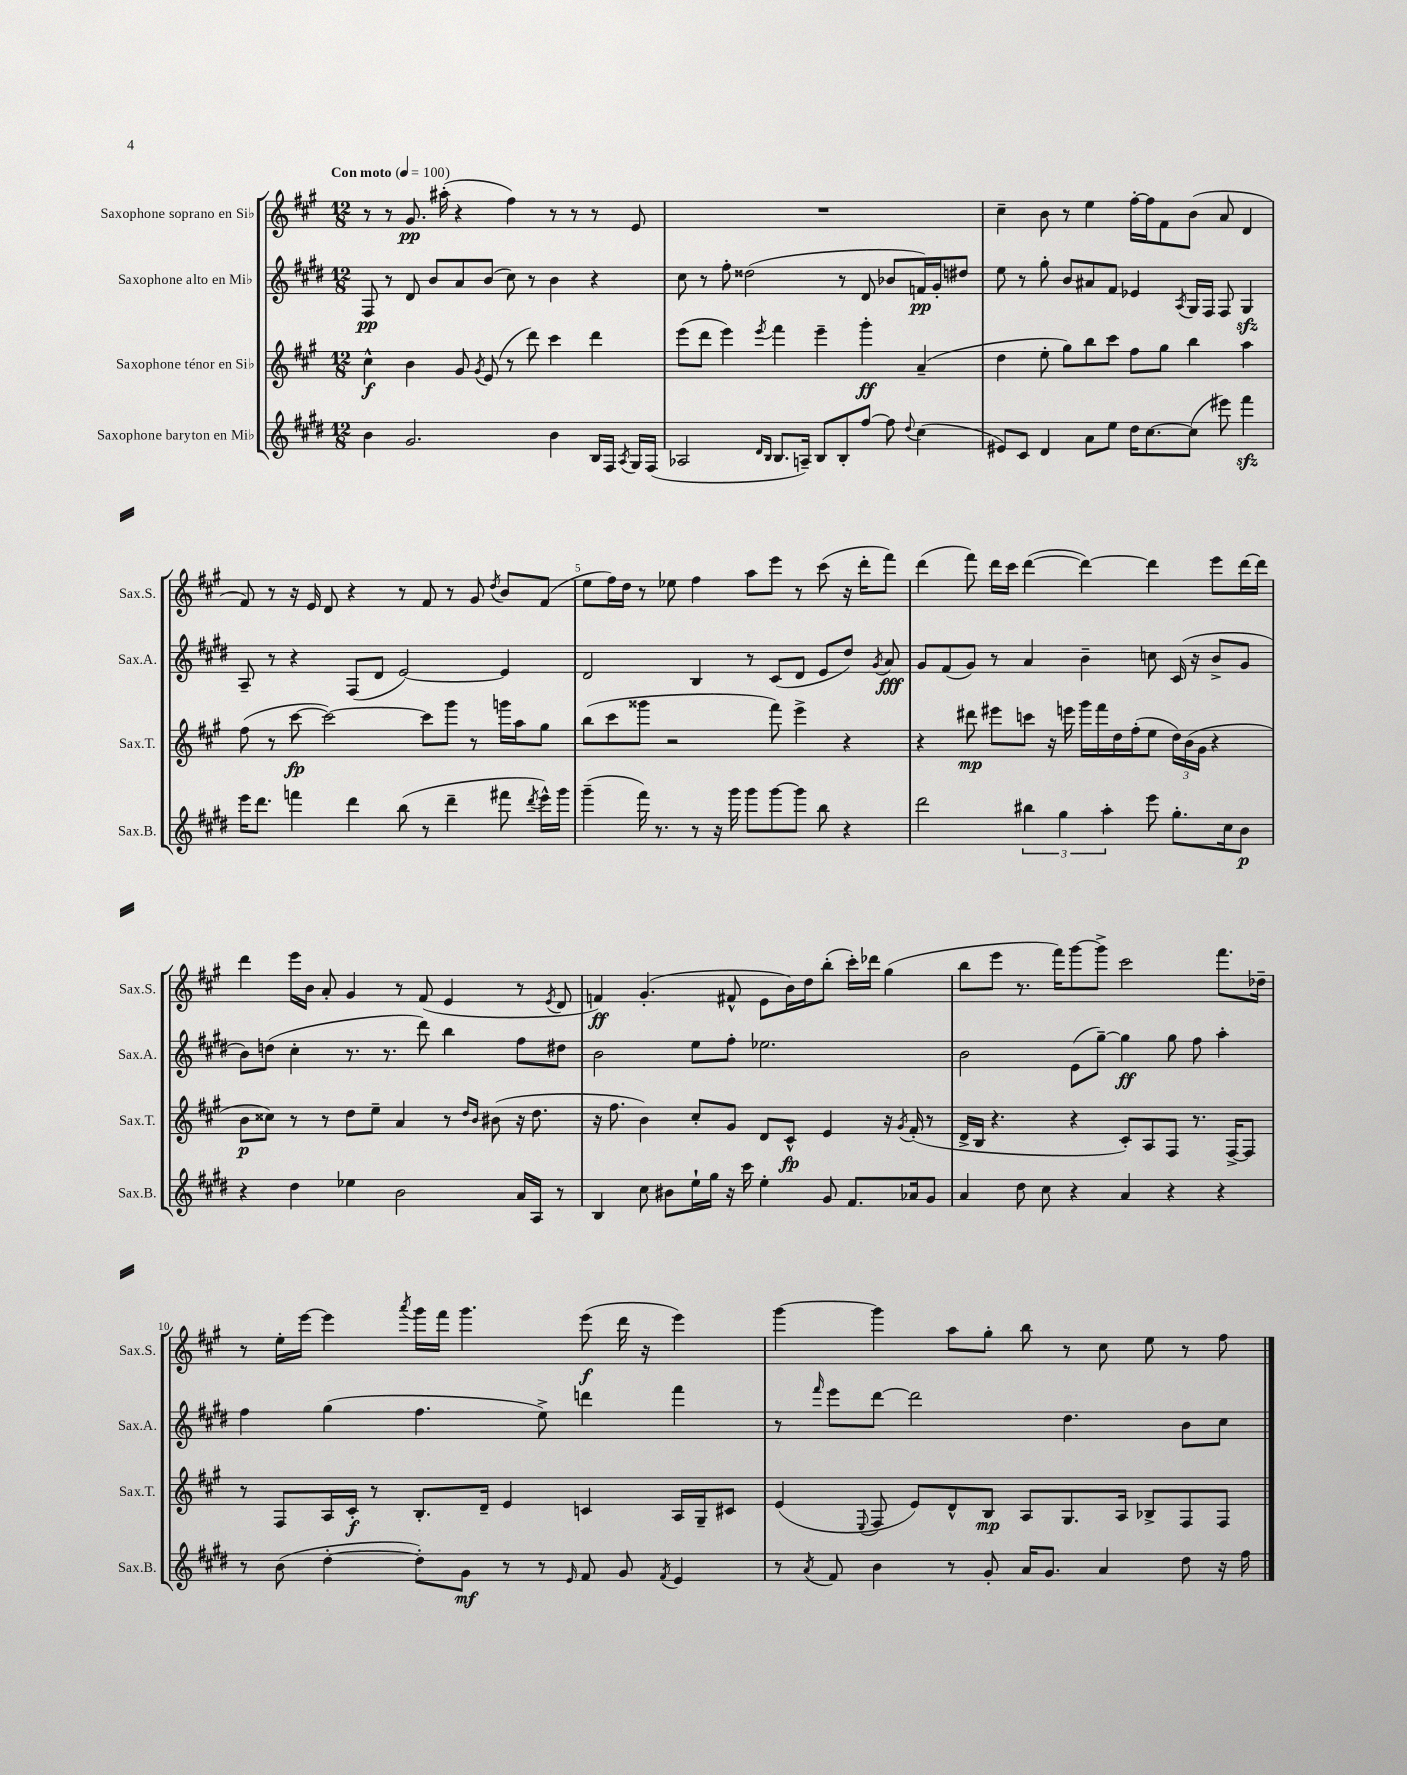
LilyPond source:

<<
\new StaffGroup <<
\new Staff = "s0" \with { instrumentName = "Saxophone soprano en Sib" shortInstrumentName = "Sax.S." } {
    \clef treble \key a \major \numericTimeSignature \time 12/8 \tempo "Con moto" 4 = 100
    \autoBeamOff r8 r8 gis'8.\pp ais''16-.( r4 fis''4) r8 r8 r8 e'8 |
    R1. |
    cis''4-- b'8 r8 e''4 fis''16[~-. fis''16 fis'8 b'8]( a'8 d'4 |
    fis'8) r8 r16 e'16 d'8 r4 r8 fis'8 r8 gis'8 \acciaccatura { d''8 } b'8[ fis'8]( |
    e''8[ fis''16) d''16] r8 ees''8 fis''4 a''8[ e'''8] r8 cis'''8( r16 d'''16[-. fis'''8]) |
    d'''4( fis'''8) d'''16[ cis'''16] d'''4~( d'''4~) d'''4 e'''8[ d'''16~ d'''16] |
    d'''4 e'''16[ b'16] a'8-. gis'4 r8 fis'8( e'4 r8 \acciaccatura { e'8 } d'8 |
    f'4\ff) gis'4.-.( fis'8-^ e'8[ b'16) d''16 b''8]-.( cis'''16[-.) des'''16] gis''4( |
    b''8[ e'''8] r8. fis'''16[) gis'''8~ gis'''8]-> cis'''2 fis'''8.[ des''16]-- |
    r8 e''16[-. e'''16]~ e'''4 \acciaccatura { a'''8 } gis'''16[ fis'''16] gis'''4. e'''8\f( d'''16 r16 e'''4) |
    gis'''4~ gis'''4 a''8[ gis''8]-. b''8 r8 cis''8 e''8 r8 fis''8 \bar "|." |
}
\new Staff = "s1" \with { instrumentName = "Saxophone alto en Mib" shortInstrumentName = "Sax.A." } {
    \clef treble \key e \major \numericTimeSignature \time 12/8
    \autoBeamOff fis8\pp r8 dis'8 b'8[ a'8 b'8]( cis''8) r8 b'4 r4 |
    cis''8 r8 fis''8-. disis''2( r8 dis'8 bes'8[ f'16\pp) gis'16-. dis''8] |
    e''8 r8 gis''8-. b'8[ ais'8 fis'8] ees'4 \acciaccatura { a8 } gis16[ fis16] fis8 gis4\sfz |
    a8-- r8 r4 fis8[( dis'8] e'2~) e'4 |
    dis'2 b4 r8 cis'8[( dis'8] e'8[ dis''8]) \acciaccatura { gis'8 } a'8\fff |
    gis'8[ fis'8( gis'8]) r8 a'4 b'4-- c''8 cis'16( r16 b'8[-> gis'8] |
    b'8[) d''8]( cis''4-. r8. r8. dis'''8) b''4 fis''8[ dis''8] |
    b'2 e''8[ fis''8]-. ees''2. |
    b'2 e'8[( gis''8]~--) gis''4\ff gis''8 fis''8 a''4-. |
    fis''4 gis''4( fis''4. e''8->) d'''4 fis'''4 |
    r8 \grace { fis'''16 } e'''8[ dis'''8]~ dis'''2 dis''4. b'8[ cis''8] \bar "|." |
}
\new Staff = "s2" \with { instrumentName = "Saxophone ténor en Sib" shortInstrumentName = "Sax.T." } {
    \clef treble \key a \major \numericTimeSignature \time 12/8
    \autoBeamOff cis''4-^\f b'4 gis'8 \acciaccatura { gis'8 } e'8( r8 d'''8) cis'''4 d'''4 |
    e'''8[( d'''8] e'''4) \acciaccatura { e'''8 } fis'''4 e'''4-- gis'''4-.\ff a'4--( |
    d''4 e''8-. gis''8[) b''8 cis'''8] fis''8[ gis''8] b''4 a''4 |
    fis''8( r8 cis'''8~\fp cis'''2~) cis'''8[ gis'''8] r8 g'''16[ a''16 gis''8] |
    b''8[( cis'''8 gisis'''8] r2 fis'''8) e'''4-> r4 |
    r4 dis'''8\mp eis'''8[ c'''8] r16 e'''16 gis'''16[ fis'''16 d''16 fis''16-.( e''8] \tuplet 3/2 { d''16[) b'16( gis'16] } r4 |
    b'8[\p cisis''8]) r8 r8 d''8[ e''8]-- a'4 r8 \grace { d''16[ b'16] } bis'8( r16 d''8. |
    r16 fis''8. b'4) cis''8[-. gis'8] d'8[ cis'8]-^\fp e'4 r16 \acciaccatura { gis'8 } fis'16-.( r8 |
    d'16[-> b16] r4. r4 cis'8[-.) a8 fis8] r8. fis16[~-> fis8] |
    r8 fis8[ a16 cis'16]-.\f r8 b8.[-. d'16]-- e'4 c'4 a16[ gis16-- cis'8] |
    e'4( \appoggiatura { e8 } fis8 e'8[) d'8-^ b8]\mp a8[ gis8. a16] bes8[-> fis8 fis8] \bar "|." |
}
\new Staff = "s3" \with { instrumentName = "Saxophone baryton en Mib" shortInstrumentName = "Sax.B." } {
    \clef treble \key e \major \numericTimeSignature \time 12/8
    \autoBeamOff b'4 gis'2. b'4 b16[ fis16] \acciaccatura { a8 } gis16[ fis16]( |
    aes2 \grace { dis'16[ b16] } b8.[ a16]--) b8[ b8-. fis''8]~ fis''8 \appoggiatura { dis''8 } cis''4( |
    eis'8[) cis'8] dis'4 a'8[ e''8] dis''16[ cis''8.~ cis''8]( eis'''8) fis'''4\sfz |
    e'''16[ dis'''8.] f'''4 dis'''4 b''8( r8 dis'''4-- fis'''8 \acciaccatura { dis'''8 } e'''16[-^) gis'''16] |
    gis'''4--( fis'''16) r8. r8 r16 gis'''16 gis'''8[ gis'''8~ gis'''8] b''8 r4 |
    dis'''2 \tuplet 3/2 { bis''4 gis''4 a''4-. } e'''8 gis''8.[-. cis''16 b'8]\p |
    r4 dis''4 ees''4 b'2 a'16[ a16] r8 |
    b4 cis''8 bis'8[ e''16-! gis''16] r16 cis'''16 e''4-. gis'8 fis'8.[ aes'16 gis'8] |
    a'4 dis''8 cis''8 r4 a'4 r4 r4 |
    r8 b'8( dis''4~-. dis''8[-.) gis'8]\mf r8 r8 \grace { e'16 } fis'8 gis'8 \acciaccatura { fis'8 } e'4 |
    r8 \acciaccatura { a'8 } fis'8 b'4 r8 gis'8-. a'16[ gis'8.] a'4 dis''8 r16 fis''16 \bar "|." |
}
>>
>>
\layout { \context { \Score \override BarNumber.break-visibility = ##(#f #t #t) barNumberVisibility = #(every-nth-bar-number-visible 5) } }
